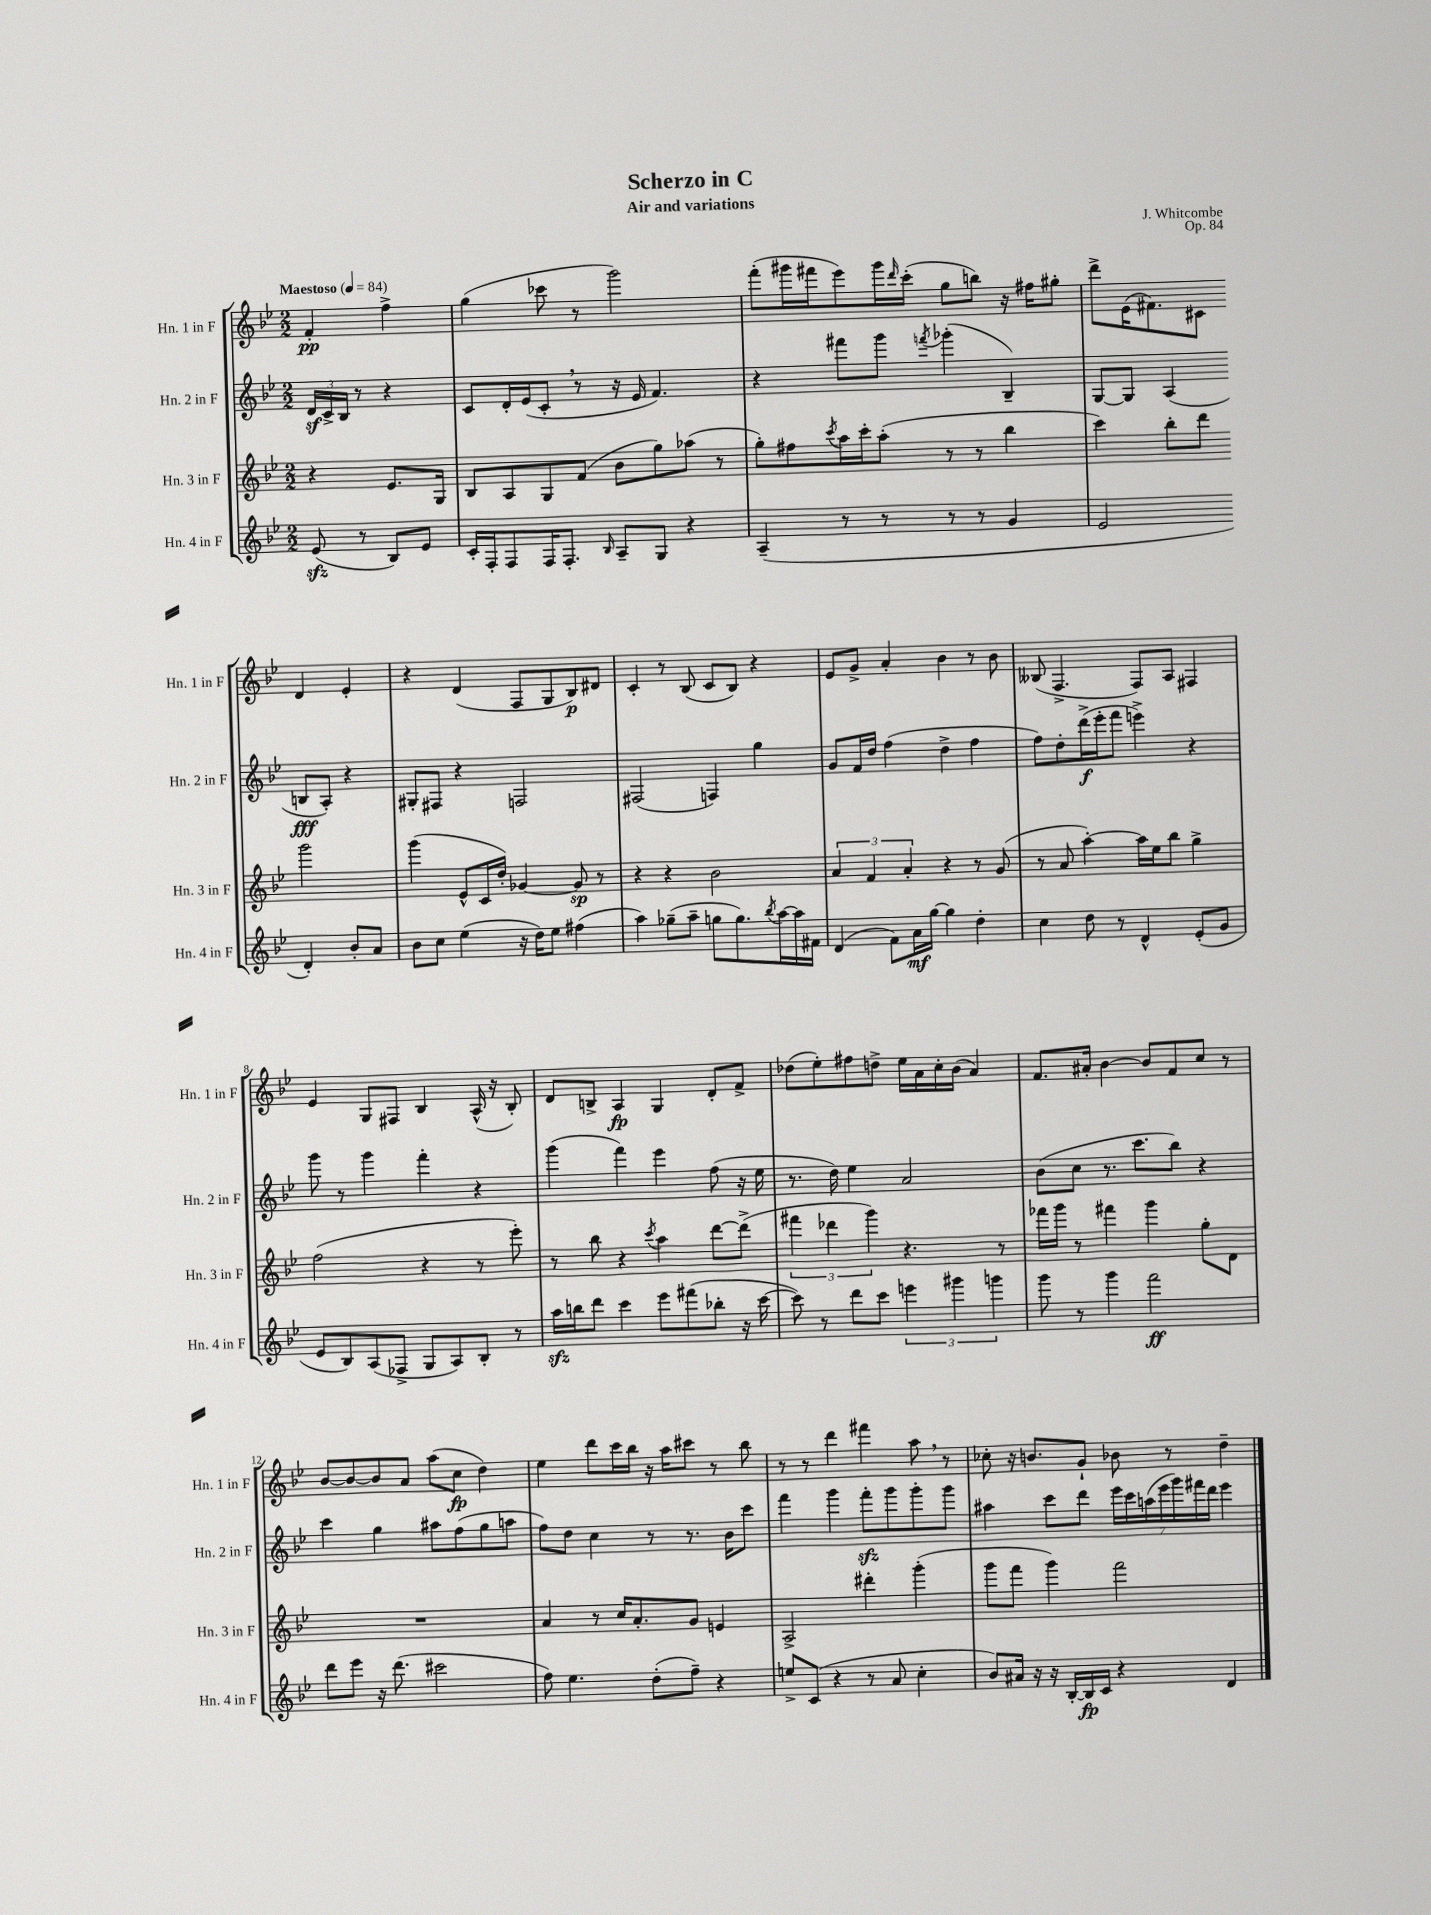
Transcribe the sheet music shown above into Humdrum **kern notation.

**kern	**kern	**kern	**kern
*staff4	*staff3	*staff2	*staff1
*clefG2	*clefG2	*clefG2	*clefG2
*k[b-e-]	*k[b-e-]	*k[b-e-]	*k[b-e-]
*M2/2	*M2/2	*M2/2	*M2/2
*MM84	*MM84	*MM84	*MM84
(8e-	4r	24d	4f'
.	.	24c^	.
.	.	24B-	.
8r	.	8r	.
8B-)	8.e-	4r	4ff^
8e-	.	.	.
.	16G	.	.
=	=	=	=
16c'	8B-	8c	(4gg
16F'	.	.	.
8F	8A	16d'	.
.	.	(16e-	.
16F	8G	8c'	8ccc-
8.F'	.	.	.
.	(8f	8r	8r
16qqB-	.	.	.
8A~	8b-	16r	2ggg)
.	.	16e-	.
8G	8gg)	4.f)	.
4r	(8aa-	.	.
.	8r	.	.
=	=	=	=
(4A~	8gg')	4r	(8fff'
.	8ff#	.	16ggg#
.	.	.	16fff#
.	8qccc	.	.
8r	16aa	8fff#	8eee-)
.	16ccc'	.	.
8r	(8aa'	8ggg	16ggg#
.	.	.	16qqddd
.	.	.	(16ccc'
.	.	8qfff	.
8r	8r	(4ggg-'	8gg
8r	8r	.	8bb)
4g	4bb-	4B-~)	16r
.	.	.	16ff#
.	.	.	8gg#'
=	=	=	=
2e-	4ccc)	[8G	8ddd^
.	.	8G]	(16e-
.	.	.	8.f#)
.	8bb-'	(4A	.
.	8ddd	.	8c#
4d')	2ggg	8B	4d
.	.	8A')	.
8b-'	.	4r	4e-'
8a	.	.	.
=	=	=	=
8b-	(4ggg	8G#'	4r
8cc	.	8F#	.
(4ee-	8e-^^	4r	(4d
.	16c	.	.
.	16dd')	.	.
16r	[4g-	2F	8F
16dd)	.	.	.
8ee-	.	.	8G
(4ff#	8g-]	.	8B-)
.	8r	.	8d#
=	=	=	=
4aa)	4r	(2F#	4c'
(8gg-~	4r	.	8r
8aa~	.	.	(8B-
8gg	2b-	4F)	8c
8.gg)	.	.	8B-)
.	.	4gg	4r
8qbb-	.	.	.
[16aa	.	.	.
16aa]	.	.	.
16f#	.	.	.
=	=	=	=
(4d	6a	8g	8e-
.	.	16f	8g^
.	6f	.	.
.	.	16dd	.
8f)	.	(4ff	4a'
.	6a'	.	.
16a	.	.	.
[16gg	.	.	.
4gg]	4r	4dd^	4b-
4dd'	8r	4ff	8r
.	(8g	.	8b-
=	=	=	=
4cc	8r	8ff)	(8B--
.	8a	8dd'	4.F^
8dd	[4aa')	(16ddd^	.
.	.	16eee-'	.
8r	.	8fff	.
4d^^	16aa]	4eee^)	8F)
.	16ee-	.	.
.	8bb-	.	8A
(8e-'	4gg^	4r	4F#
8g	.	.	.
=	=	=	=
8e-	(2ff	8ggg	4e-
8B-)	.	8r	.
(8A	.	4ggg	8G
8F-^	.	.	8F#
8G	4r	4fff'	4B-
8A)	.	.	.
8B-'	8r	4r	(16A^^
.	.	.	16r
8r	8eee-')	.	8B-')
=	=	=	=
16aa	8r	(4ggg	8d
16bb	.	.	.
8ddd	8bb-	.	8B^
4ccc	4r	4fff)	4A
.	8qccc	.	.
8eee-	4aa	4eee-	4G
(8fff#	.	.	.
8bb-'	[8ddd	(8ff	8d'
16r	(8ddd^]	16r	8f^
[16ccc	.	16ee-	.
=	=	=	=
8ccc])	6fff#	8.r	(8dd-
8r	.	.	8ee-')
.	6ddd-	.	.
.	.	16dd)	.
8ddd	.	4ee-	8ff#
.	6ggg)	.	.
8ccc	.	.	8dd^
6eee	4.r	2a	16ee-
.	.	.	16a
.	.	.	16cc'
6ggg#	.	.	.
.	.	.	(16b-
.	.	.	4a)
6ggg	.	.	.
.	8r	.	.
=	=	=	=
8ggg	16fff-	(8b-	8.f
.	16ggg	.	.
8r	8r	8cc	.
.	.	.	16a#'
4ggg	4fff#	8.r	[4b-
.	.	8.ccc	.
2fff	4ggg	.	8b-]
.	.	8bb-)	8f
.	8gg'	4r	8cc
.	8d	.	8r
=	=	=	=
8ddd	1r	4ccc	[8b-
8eee-	.	.	8b-_
16r	.	4gg	8b-]
(8.ddd	.	.	.
.	.	.	8a
2ccc#	.	8aa#	(8aa
.	.	(8ff	8cc
.	.	8gg	4dd)
.	.	8aa	.
=	=	=	=
8ff)	4a	8ff)	4ee-
4.ee-	.	8dd	.
.	8r	4cc	8ddd
.	16cc	.	16ccc
.	8.a'	.	16bb-
(8dd'	.	8r	16r
.	.	.	16aa
8ff~)	8g	8.r	8ccc#
4r	4e	.	8r
.	.	16b-	.
.	.	8ccc	8bb-
=	=	=	=
8ee^	2A^	4fff	8r
(8c	.	.	8r
4r	.	4ggg	4ddd
8r	4ddd#'	8fff'	4fff#
8a	.	8ggg	.
4cc'	(4ggg'	8ggg'	8aa
.	.	8ggg	8r
=	=	=	=
8b-)	8ggg	4aa#	8cc-'
16a#	8fff	.	16r
16r	.	.	8.b
16r	4ggg)	8ccc	.
[16B-'	.	.	.
16B-]	.	8ddd	8g`
16c	.	.	.
4r	2fff	28eee-	8b-
.	.	28ccc	.
.	.	(28aa	.
.	.	28eee-	.
.	.	.	8r
.	.	28ggg)	.
.	.	28fff#	.
.	.	28ddd	.
4d	.	4eee-	4dd~
==	==	==	==
*-	*-	*-	*-
